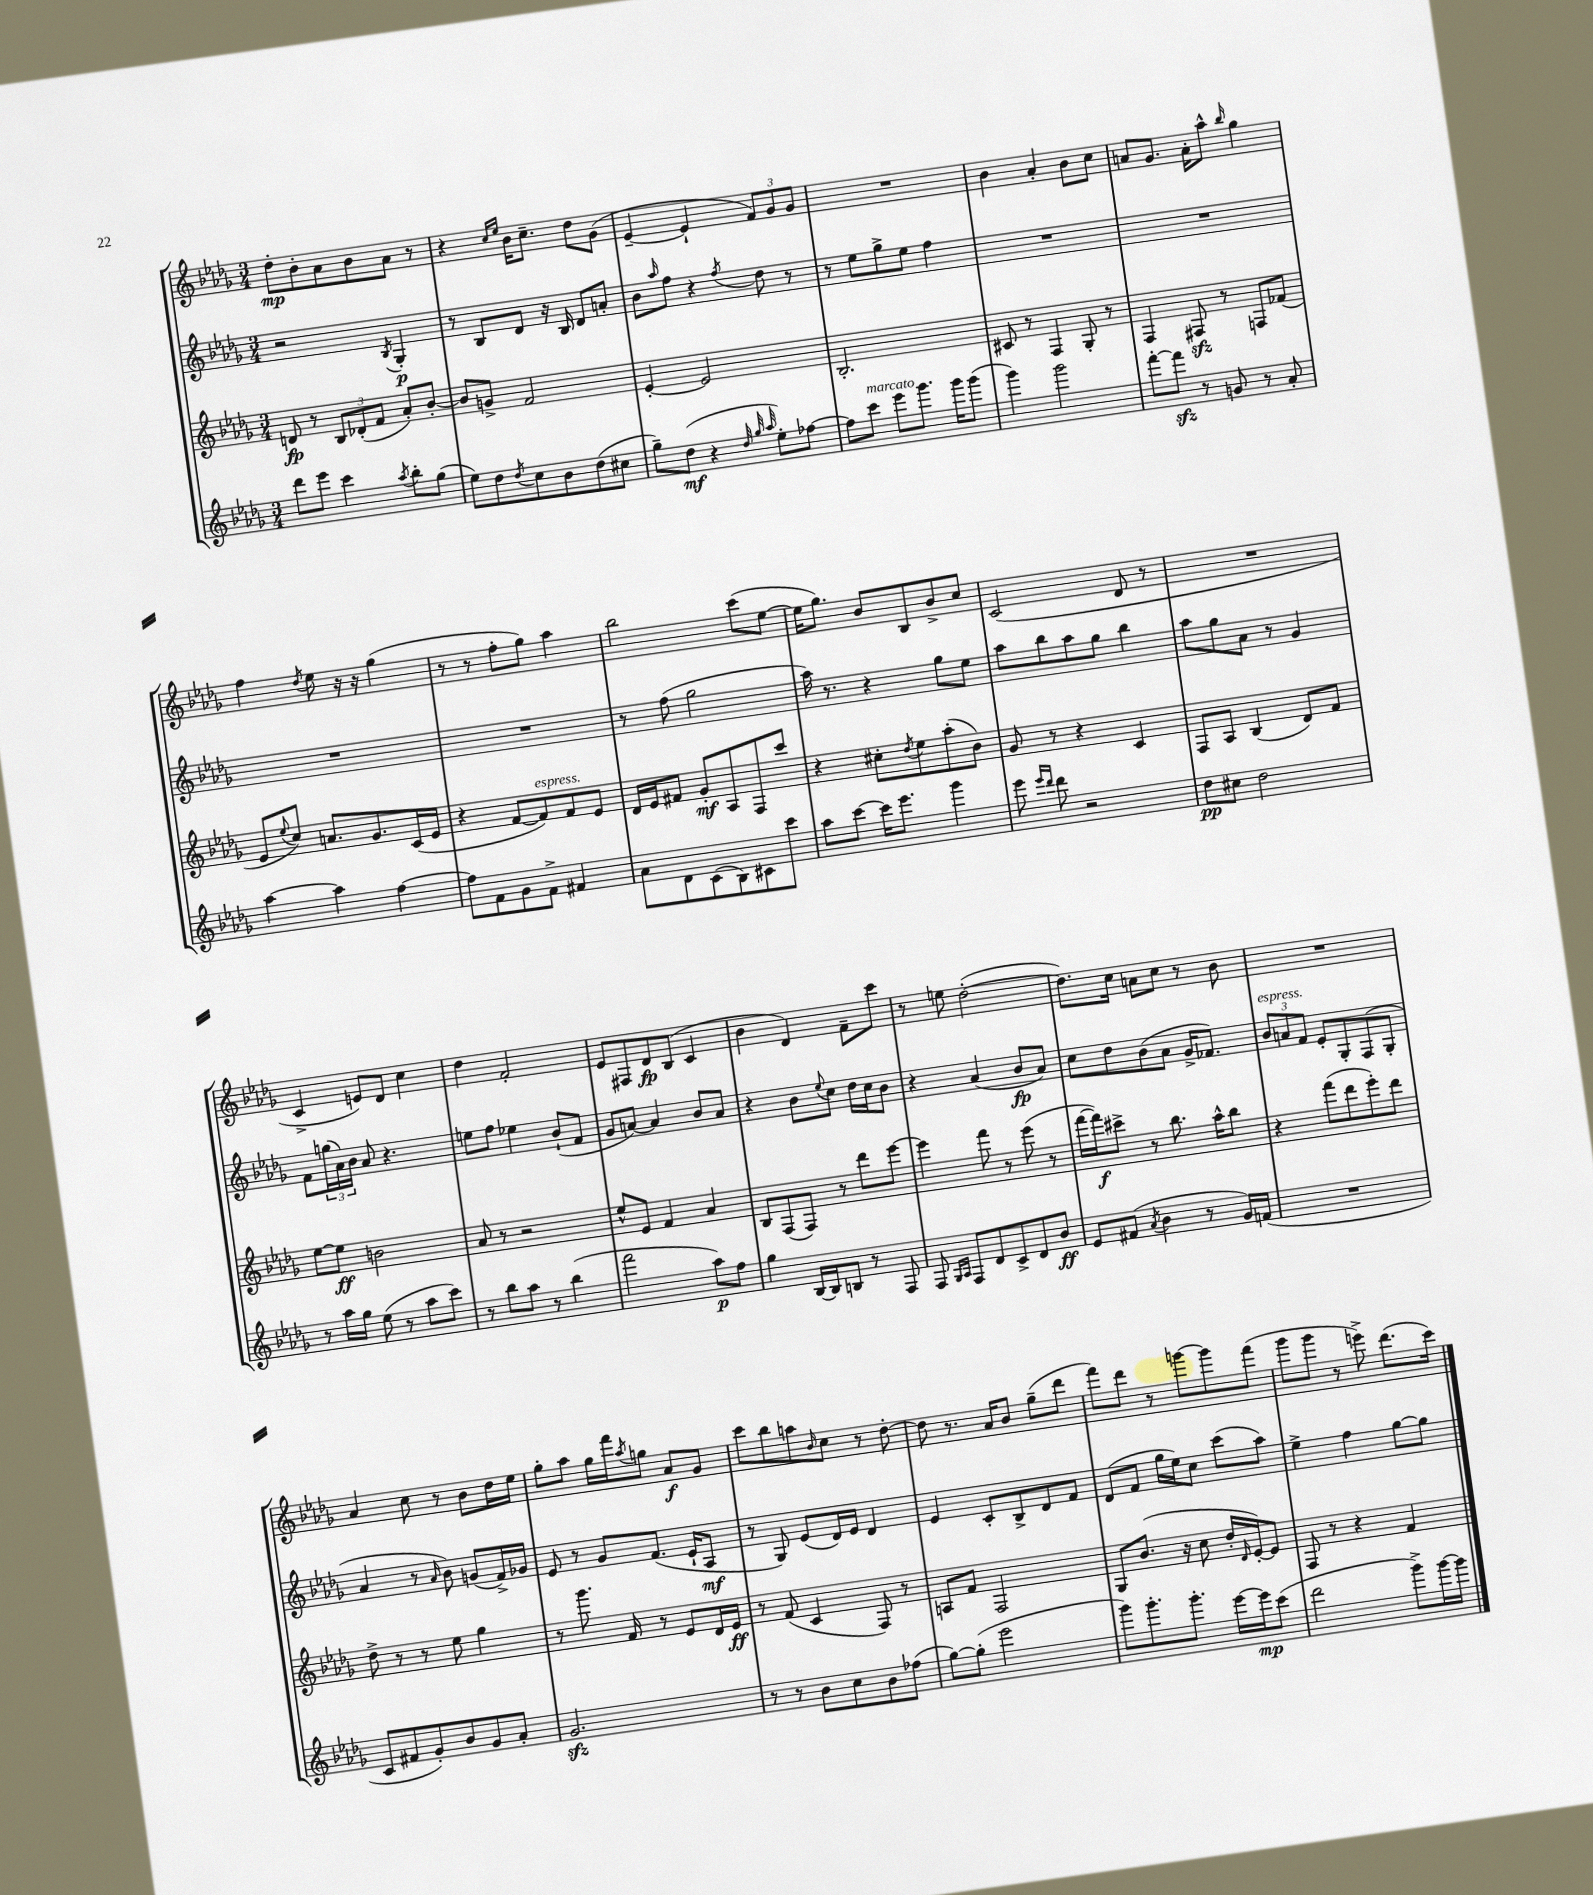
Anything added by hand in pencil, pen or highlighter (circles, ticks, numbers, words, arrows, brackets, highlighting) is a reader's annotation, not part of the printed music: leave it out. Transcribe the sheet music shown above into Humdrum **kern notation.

**kern	**kern	**kern	**kern
*staff4	*staff3	*staff2	*staff1
*clefG2	*clefG2	*clefG2	*clefG2
*k[b-e-a-d-g-]	*k[b-e-a-d-g-]	*k[b-e-a-d-g-]	*k[b-e-a-d-g-]
*M3/4	*M3/4	*M3/4	*M3/4
8ddd-\L	8d/	2r	8dd-'\L
8eee-\J	8r	.	8b-'\
4ccc\	12B-/L	.	8a-\
.	(12d-'/	.	.
.	.	.	8b-\
.	12f/J	.	.
8qaa-/	.	8qB-/	.
8bb-'\L	8a-'/L)	4G-'/	8a-\J
(8gg-\J	[8b-'/J	.	8r
=	=	=	=
8ee-\L)	8b-/]L	8r	4r
8dd-\	8g^/J	8B-/L	.
.	.	.	16qqcc/LL
8qdd-/	.	.	16qqee-/JJ
8cc\	2f/	8d-/J	16b-\LK
.	.	.	8.cc~\J
8b-\	.	16r	.
.	.	16B-/	.
(8dd-\	.	8d-/L	8dd-\L
8cc#\J	.	8a'/J	(8g-\J
=	=	=	=
8gg-~\L)	[4e-'/	8b-\L	[4e-~/
.	.	16qqaa-/	.
(8dd-\J	.	8ff\J	.
4r	2e-/]	4r	4e-`/]
32qqdd-/	.	.	.
32qqgg-/	.	.	.
32qqaa-/	.	8qff/	.
8ee-'\L)	.	8dd-\	12f/L)
.	.	.	12g-/
[8ff-\J	.	8r	.
.	.	.	12g-/J
=	=	=	=
8ff-\]L	2.B-'/	8r	2.r
8ccc\J	.	8ee-\L	.
8eee-\L	.	8gg-^\	.
8.ggg-\J	.	8ee-\J	.
.	.	4ff\	.
16ggg-\LK	.	.	.
(8ggg-\J	.	.	.
=	=	=	=
4ggg-\)	8c#/	2.r	4b-\
.	8r	.	.
2ggg-\	4F/	.	4a-'/
.	8G-'/	.	8b-\L
.	8r	.	8cc\J
=	=	=	=
[8fff'\L	4F/	2.r	8a/L
8fff\]J	.	.	8.g-/J
8r	8F#/	.	.
.	.	.	16a'\LK
8g/	8r	.	8aa-^^\J
.	.	.	16qqbb-/
8r	8F/L	.	4gg-\
8a-'/	(8f-/J	.	.
=	=	=	=
[4aa-\	8e-/L	2.r	4ff\
.	8qqee-/	.	.
.	8cc/J)	.	.
.	.	.	8qdd-/
4aa-\]	8.a/L	.	8ee-\
.	.	.	16r
.	8.g-/	.	16r
[4ff\	.	.	(4gg-\
.	(16c/L	.	.
.	16e-/JJ	.	.
=	=	=	=
8ff\]L	4r	2.r	8r
8f\	.	.	8r
8g-\	[8f/L	.	8ff'\L
8f^\J	8f/])	.	8gg-\J)
4f#/	8f/	.	4aa-\
.	8e-/J	.	.
=	=	=	=
8a-\L	16d-/LL	8r	2bb-\
.	16e-/J	.	.
8d-\	8f#/J	(8ff\	.
(8c\	8g-'/L	2gg-\	.
8B-\)	8A-/	.	.
8c#\	8F/	.	(8ccc\L
8ccc\J	8ccc/J	.	[8ee-\J
=	=	=	=
8aa-\L	4r	16aa-\)	16ee-\]LK
.	.	8.r	8.gg-\J)
[8ccc\J	.	.	.
16ccc\]LK	8cc#'\L	4r	8b-/L
8.eee-\J	.	.	.
.	8qdd-/	.	.
.	8ee-\	.	8B-/
4ggg-\	(8aa-'\	8gg-\L	8b-^/
.	8b-\J)	8ee-\J	8cc/J
=	=	=	=
8eee-\	8g-/	8aa-\L	(2c/
16qqeee-/LL	.	.	.
16qqddd-/JJ	.	.	.
8ddd-\	8r	8bb-\	.
2r	4r	8aa-\	.
.	.	8gg-\J	.
.	4c/	4bb-\	8d-/
.	.	.	8r
=	=	=	=
8dd-\L	8F/L	8aa-\L	2.r
8cc#\J	8A-/J	8gg-\	.
2dd-\	(4B-/	8a-\J	.
.	.	8r	.
.	8d-/L)	4g-/	.
.	8f/J	.	.
=	=	=	=
8r	[8ee-\L	8f\L	4c^/
16aa-\LL	8ee-\]J	(24gg\L	.
.	.	24a-\)	.
16gg-\JJ	.	.	.
.	.	24b-\JJ	.
(8ee-\	2b\	8a-/	8e/L)
8r	.	4.r	8d-/J
8aa-\L	.	.	4cc\
8ccc\J)	.	.	.
=	=	=	=
8r	8a-/	8ee\L	4dd-\
8bb-\L	8r	8ff\J	.
8aa-\J	2r	4ee-\	2f'/
8r	.	.	.
(4bb-\	.	(8b-`/L	.
.	.	8f/J	.
=	=	=	=
2fff\	8ee-^^/L	8g-/L	8e-/L
.	8e-/J	[8a/J)	8F#/
.	4f/	4a/]	8d-/
.	.	.	(8B-/J
8aa-\L)	4a-/	8b-/L	4c/
8ff\J	.	8a/J	.
=	=	=	=
4gg-\	8B-/L	4r	4b-\
.	(8F/	.	.
[16B-/LL	8F/J)	8b-\L	4d-/)
16B-/]J	.	.	.
.	.	8qqee-/	.
8B/J	8r	8cc\J	.
8r	8ddd-\L	16dd-\LL	8f~\L
.	.	16cc\J	.
8F/	[8eee-\J	8b-\J	8ccc\J
=	=	=	=
8F/	4eee-\]	4r	8r
16qqG-/LL	.	.	.
16qqA-/JJ	.	.	.
8F/L	.	.	8ee\
8d-/	8fff\	(4a-/	([2dd-'\
8c^/	8r	.	.
8d-/	(8eee-\	8b-/L	.
8b-/J	8r	8a-/J)	.
=	=	=	=
8e-/L	[16fff\LL	8cc\L	8.dd-\]L)
.	16fff\]J)	.	.
(8f#/J	8ccc#^\J	8dd-\	.
.	.	.	16cc\Jk
8qa-/	.	.	.
4b-\	8r	(8b-\	8a\L
.	8.bb-\	8a-\J	8cc\J
8r	.	16g-^/LK	8r
.	16aa-^^\LK	8.f-/J)	.
16g-/LL)	8bb-\J	.	8b-\
(16f/JJ	.	.	.
=	=	=	=
2.r	4r	12b-/L	2.r
.	.	12a/	.
.	.	12f/J	.
.	(8fff\L	8e-'/L	.
.	8ddd-\	8G-'/	.
.	8eee-'\)	(8F/	.
.	8ddd-\J	8G-'/J	.
=	=	=	=
8c/L	8dd-^\	4a-/	4a-/
8f#/	8r	.	.
8g-'/)	8r	8r	8cc\
.	.	16qqa-/	.
8b-/	8ee-\	8b-\)	8r
8g-/	4gg-\	(8g/L	8b-\L
8a-'/J	.	16f^/L)	16dd-\L
.	.	16g-/JJ	16ee-\JJ
=	=	=	=
2.g-/	8r	8e-/	8gg-'\L
.	8.ggg-\	8r	8aa-\J
.	.	8g-/L	16gg-\LL
.	16f/	.	16fff\J
.	.	.	8qaa-/
.	8r	(8.f/J	8gg\J
.	8e-/L	.	8a-/L
.	.	16e-`/LK	.
.	16d-/L	8A-/J	8g-/J
.	16e-/JJ	.	.
=	=	=	=
8r	8r	8r	8ccc\L
8r	(8f/	8G-/)	8bb-\
8b-\L	4c/	(8e-/L	8aa\
.	.	.	16qqb-/
8cc\	.	16d-/L)	8cc\J
.	.	16e-/JJ	.
8b-\	8F/)	4d-/	8r
(8ff-\J	8r	.	[8dd-'\
=	=	=	=
[8gg-\L)	8A/L	4e-/	8dd-\]
(8gg-'\]J	8f/J	.	8.r
2eee-\	2F/	8c'/L	.
.	.	.	16a-/LK
.	.	8B-^/	8b-/J
.	.	8d-/	(8gg-~\L
.	.	8f/J	8ddd-\J
=	=	=	=
8ggg-\L)	8G-/L	(8d-/L	8fff\L)
8.ggg-'\	(8.b-/J	8f/J	8ddd-\J
.	.	16gg-\LL	8r
8.ggg-'\J	16r	16ee-\J)	.
.	8cc\	8cc\J	[8ggg\L
[16eee-\LL	16dd-'/LL	(8ccc\L	8ggg\]
.	16qqd-/	.	.
16eee-\]J	[16e-'/J)	.	.
(8ccc\J	8e-/]J	8aa-\J)	(8fff\J
=	=	=	=
2ddd-\	8F/	4ee-^\	8ggg-\L
.	8r	.	8ggg-\J
.	4r	4ff\	8r
.	.	.	8eee^\)
8ggg-^\L)	4f/	[8gg-\L	(8.ddd-\L
[16ggg-\L	.	8gg-\]J	.
16ggg-\]JJ	.	.	16ccc\Jk)
==	==	==	==
*-	*-	*-	*-
